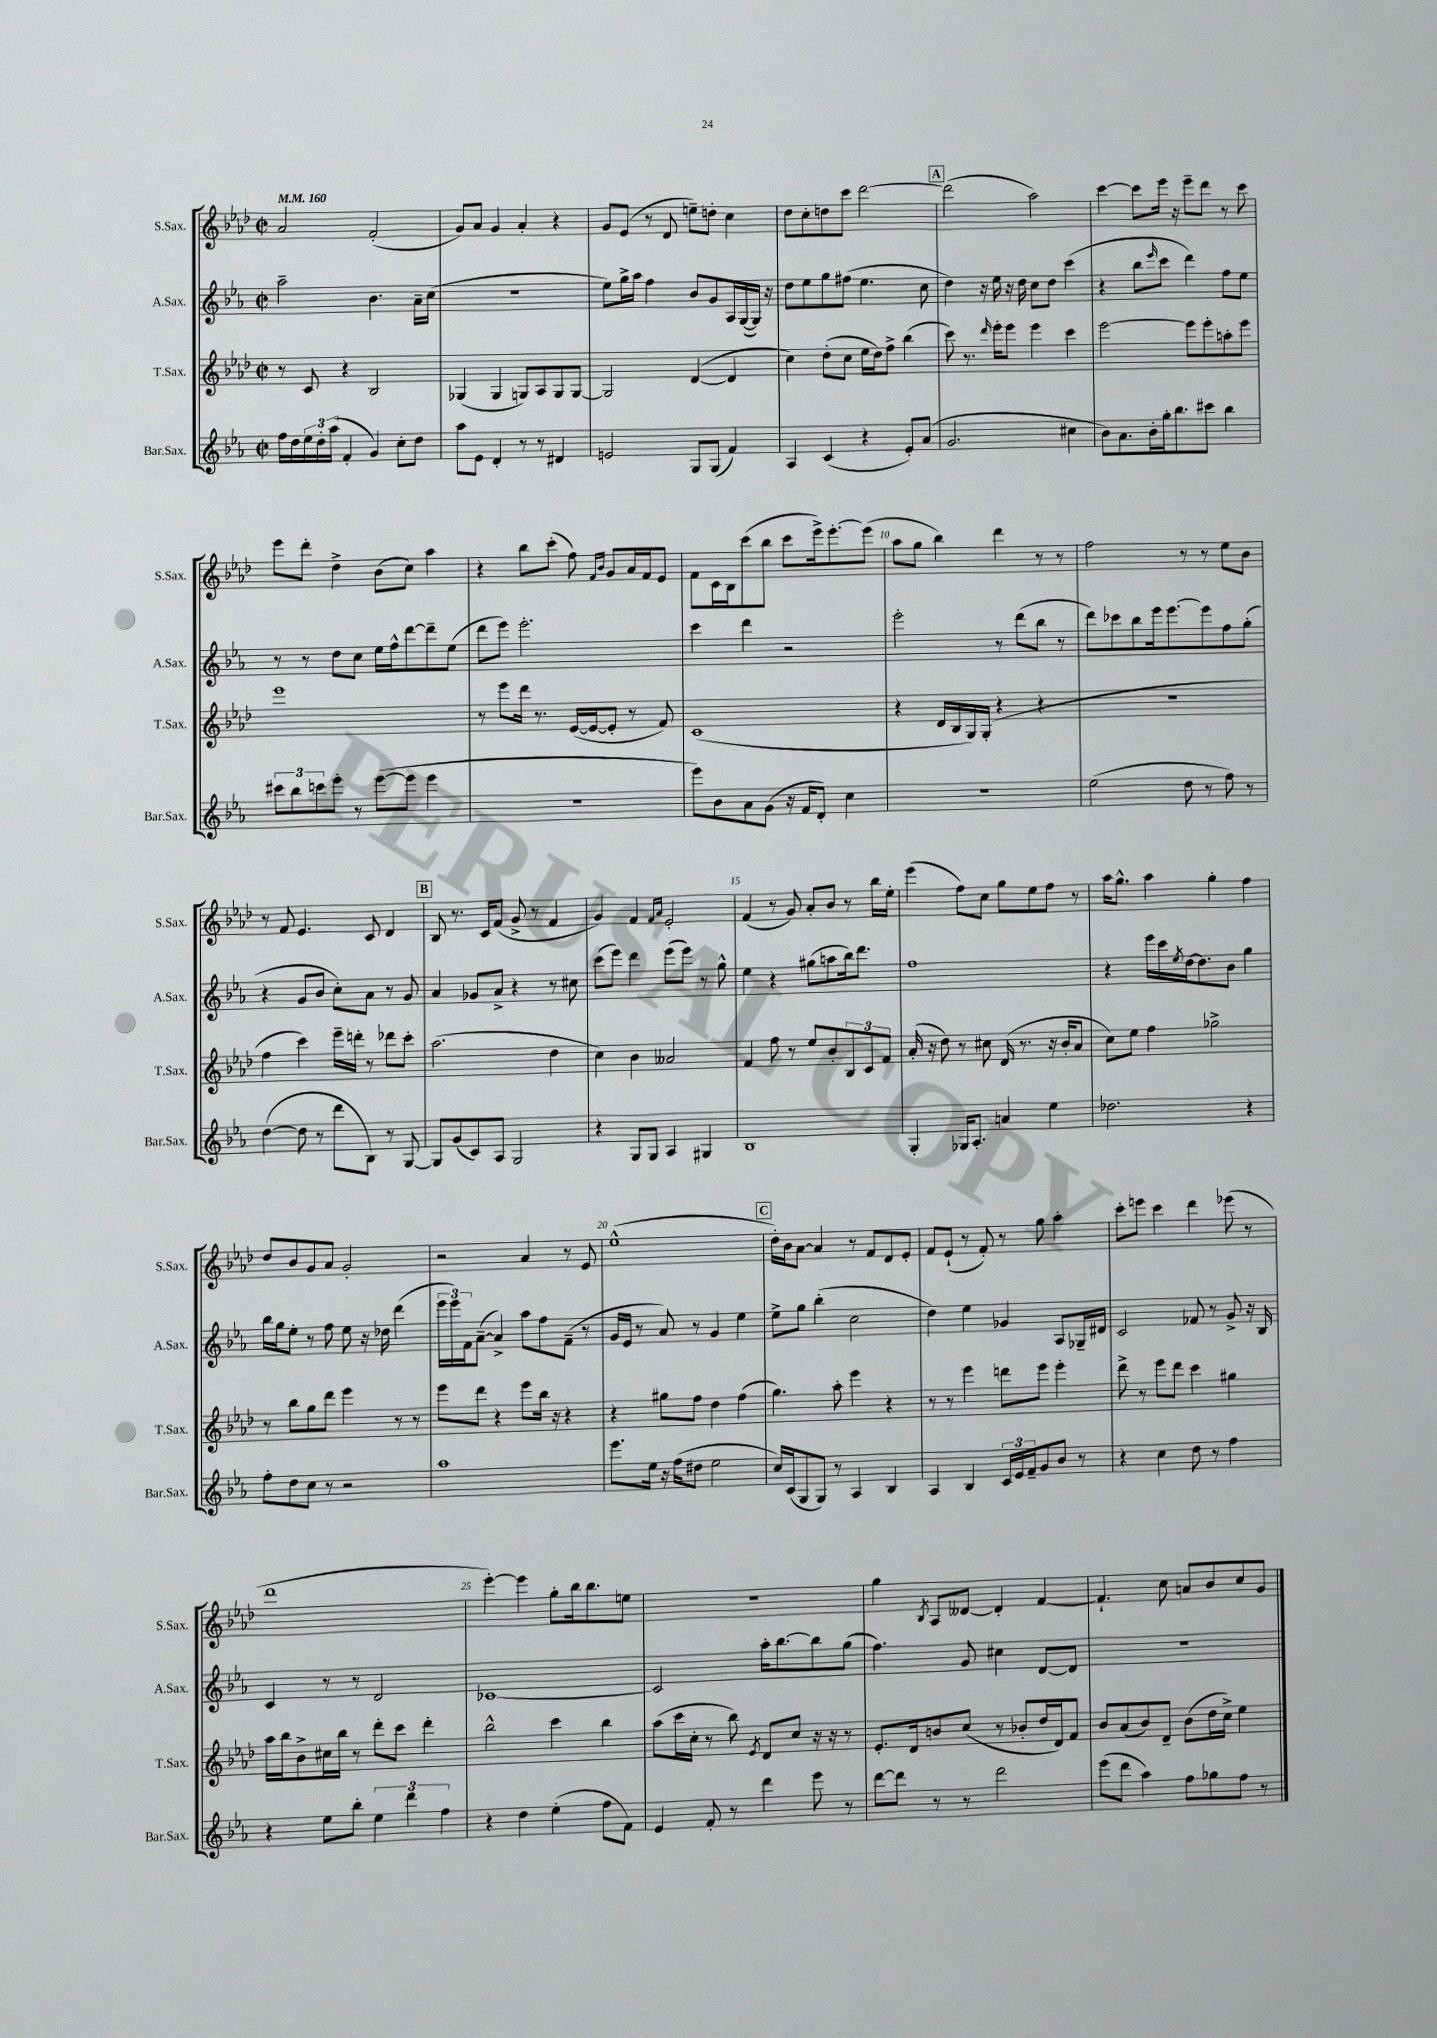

**kern	**kern	**kern	**kern
*staff4	*staff3	*staff2	*staff1
*clefG2	*clefG2	*clefG2	*clefG2
*k[b-e-a-]	*k[b-e-a-d-]	*k[b-e-a-]	*k[b-e-a-d-]
*M2/2	*M2/2	*M2/2	*M2/2
*met(c|)	*met(c|)	*met(c|)	*met(c|)
*MM160	*MM160	*MM160	*MM160
16ff	8r	2aa-~	2a-
16dd	.	.	.
24ee-	8c	.	.
24dd'	.	.	.
(24aa-	.	.	.
4f'	4r	.	.
4g)	2B-	4.b-	(2f'
8cc'	.	.	.
8dd	.	16a-~	.
.	.	(16cc	.
=	=	=	=
8aa-	(4G-	1r	8g)
8e-	.	.	8a-
4d'	4G-	.	4g
8r	8G)	.	4a-'
8r	8A-	.	.
4d#	8G	.	4r
.	[8G	.	.
=	=	=	=
2e	2G]	8ee-)	8g
.	.	16gg^	(8e-
.	.	16aa-	.
.	.	4ff	8r
.	.	.	8d-
8G	([4d-	8b-	8ee~)
(8G	.	8g	8dd'
4f)	4d-]	16A-	4cc
.	.	([16G	.
.	.	16G])	.
.	.	16r	.
=	=	=	=
4A-	4cc)	8dd	8dd-
.	.	8ee-	8cc'
(4c	(8dd-'	8gg	8dd
.	8cc	(8ff#	8ccc
4r	16ee-	4.ee-	[2ddd-
.	16dd-)	.	.
.	8ff^	.	.
8e-')	(4bb-	.	.
(8a-	.	8cc	.
=	=	=	=
2.g	8ccc)	4dd)	(2ddd-]
.	8.r	.	.
.	.	16r	.
.	16qqddd-	.	.
.	16eee-'	16ee-	.
.	8eee-	16r	.
.	.	16dd	.
.	4eee-	8cc	2aa-)
.	.	8dd	.
4cc#	4ccc	(4ccc	.
=	=	=	=
8b-)	[2eee-	4r	[4ccc
8.a-	.	.	.
.	.	8bb-	8ccc]
16b-'	.	.	.
.	.	16qqeee-	.
16gg'	.	8ccc	16eee-
8.bb-	.	.	16r
.	8eee-]	4ddd)	8eee-~
8ccc#	8eee-'	.	8ddd-
4bb-	8aa'	8ff	8r
.	8eee-	8ee-	8ccc
=	=	=	=
12ccc#	1eee-	8r	8eee-
12bb-	.	.	.
.	.	8r	8ddd-'
12ccc	.	.	.
8eee-'	.	8dd	4dd-^
8r	.	8cc	.
([8eee-	.	16ee-	(8b-
.	.	16ff^^	.
8eee-]	.	[8ddd	8cc)
4eee-	.	8ddd~]	4aa-
.	.	(8ee-	.
=	=	=	=
1r	8r	8ddd	4r
.	8eee-	8eee-)	.
.	16ddd-	2.eee-'	8bb-
.	8.r	.	.
.	.	.	(8ccc'
.	([16e-	.	8ff)
.	16e-_	.	.
.	.	.	16qqf
.	.	.	16qqb-
.	8e-']	.	8g
.	8r	.	16a-
.	.	.	16f
.	8f)	.	8e-
=	=	=	=
8eee-)	(1c	4ccc	8f
8b-	.	.	16c
.	.	.	16B-
8a-	.	4ddd	(8ccc
(8g	.	.	8bb-
16r	.	2r	8ccc
16f	.	.	.
8d')	.	.	16eee-^)
.	.	.	[8.eee-'
4cc	.	.	.
.	.	.	(8eee-]
=	=	=	=
1r	4r	2eee-'	8aa-
.	.	.	8gg
.	16d-	.	4bb-)
.	16B-	.	.
.	16G)	.	.
.	(16G'	.	.
.	4r	8r	4ddd-
.	.	(8ddd	.
.	4r	8bb-	8r
.	.	8r	8r
=	=	=	=
(2ee-	1r	8ddd)	2ff
.	.	8ccc-	.
.	.	8bb-	.
.	.	16eee-	.
.	.	[8.eee-	.
8dd	.	.	8r
8r	.	8eee-]	8r
8ff)	.	8ff	8ee-
8r	.	(8gg'	8b-
=	=	=	=
([4dd	4ff	4r	8r
.	.	.	8f
8dd]	4ccc)	8g	4.e-
8r	.	8b-	.
8ddd	16eee-~	8cc')	.
.	16ddd'	.	.
8B-)	8r	8a-	8c
8r	8ddd-	8r	4d-
[8G	8ccc'	8g	.
=	=	=	=
8G]	(2.aa-	4a-	8B-
(8g	.	.	8.r
8c)	.	8g-	.
.	.	.	16c
8A-	.	8a-^	(8f
2G	.	4r	8g^
.	.	.	8r
.	4dd-	8r	4f
.	.	8cc#	.
=	=	=	=
4r	4cc)	(8ccc	4g)
.	.	8eee-)	.
8G	4b-	4ddd	4f
8G	.	.	.
.	.	.	16qqf
.	.	.	16qqa-
4A-	2a--	(8eee-	2e-'
.	.	8eee-)	.
4G#	.	8r	.
.	.	8gg^^	.
=	=	=	=
1B-	4f	4ee-	(4f
.	8ff	4r	8r
.	8r	.	8g)
.	8ee-	(8gg#	8a-'
.	8b-'	8aa	8b-
.	12B-	16bb-)	8r
.	.	8.ddd	.
.	12c	.	.
.	.	.	16bb-
.	12f	.	.
.	.	.	16ee-'
=	=	=	=
4G'	(16a-'	1ff	(4eee-
.	16r	.	.
.	8dd-)	.	.
16G-	8r	.	8ff)
8.A-'	.	.	.
.	8cc#	.	8cc
4a	(16d-	.	8gg
.	8.r	.	.
.	.	.	8ee-
4ee-	16r	.	8ff
.	16b-'	.	.
.	8a-	.	8r
=	=	=	=
2.dd-	8cc)	4r	16aa-
.	.	.	8.gg^^
.	8ee-	.	.
.	4ff	16eee-	4aa-
.	.	16ccc	.
.	.	8qee-	.
.	.	[16dd	.
.	.	8.dd]	.
.	2gg-^	.	4gg'
.	.	8b-	.
4r	.	4gg	4ff
=	=	=	=
8ff'	8r	16bb-	8dd-
.	.	16gg	.
8dd	8bb-	8ee-'	8b-
8cc	8gg	8r	8g
8r	8ddd-	8ff	8a-
2r	4eee-	8ee-	2g'
.	.	16r	.
.	.	16dd-	.
.	8r	(4ddd	.
.	8r	.	.
=	=	=	=
1aa-	8eee-	24eee-	2r
.	.	24eee-)	.
.	.	24f	.
.	8ddd-	([8a-~	.
.	4r	4a-^])	.
.	8eee-	8aa-	4a-
.	16bb-	8ff	.
.	16r	.	.
.	4r	(8f~	8r
.	.	8r	8e-
=	=	=	=
8.eee-	4r	16g	(1ee-^^
.	.	16e-	.
.	.	8r	.
16ee-	.	.	.
16r	8gg#	8a-)	.
(16ff	.	.	.
8dd#	8ff	8r	.
2ee-	4dd-	4g	.
.	(4ff	4ee-	.
=	=	=	=
16cc)	4.gg)	8ee-^	16dd-')
(16c	.	.	16b-
8G	.	8gg	[8a-
8G)	.	(4bb-'	4a-]
8r	8aa-'	.	.
4A-	4eee-	2cc	8r
.	.	.	8f
4B-	4r	.	8d-
.	.	.	8e-'
=	=	=	=
4A-	8r	4dd)	8f
.	8r	.	(8e-`
4B-	4eee-	4ee-	8r
.	.	.	8f')
24c	8ddd	4g-	8r
24e-	.	.	.
24f~	.	.	.
8g	8eee-	.	8gg
8b-	4eee-'	8A-	4aa-'
8r	.	16G-~	.
.	.	16d#	.
=	=	=	=
4r	8ddd-^	2c	8ccc'
.	8r	.	8eee
4cc	8eee-	.	4ccc
.	8ddd-	.	.
8dd	4ccc	8f-	4ddd-
8r	.	8r	.
4ff	4gg#	8g^	(8eee-
.	.	16r	8r
.	.	16B-	.
=	=	=	=
4r	16aa-	4c	1ddd-
.	16bb-	.	.
.	8b-^	.	.
8ee-	16cc#	8r	.
.	16bb-	.	.
8bb-'	8r	8r	.
6ee-	8ddd-'	2d	.
.	8ccc	.	.
6ddd	.	.	.
.	4ddd-'	.	.
6ff	.	.	.
=	=	=	=
4r	2bb-^^	[1c-	[4eee-')
4dd	.	.	4eee-]
(4ee-'	4ccc	.	8gg'
.	.	.	16bb-
.	.	.	8.bb-
8ff	4bb-	.	.
8f)	.	.	8ee
=	=	=	=
4e-	(8aa-	2c-]	1r
.	16ccc	.	.
.	16cc'	.	.
8f'	8r	.	.
8r	8bb-)	.	.
.	8qe-	.	.
4ddd	8d-	16aa-'	.
.	.	[8.bb-	.
.	8cc	.	.
8eee-	16r	8bb-]	.
.	16r	.	.
8r	8r	(8gg	.
=	=	=	=
[8ddd	8.e-'	4.ff)	4gg
8ddd]	.	.	.
.	16d-	.	.
.	.	.	8qB-
8r	8b	.	8A-
8r	(8cc	8g	[8d--
2ddd	8r	4cc#	4d--']
.	8b-'	.	.
.	16dd-	[8d	[4f
.	16d-)	.	.
.	8f	8d]	.
=	=	=	=
(8eee-	8b-	1r	4.f`]
8ddd	(8a-	.	.
4aa-)	8b-)	.	.
.	8d-~	.	8cc
8ff	(8b-	.	8a
8gg-	16dd-	.	8b-
.	16cc^)	.	.
8ff	4ee-	.	8cc
8r	.	.	8g
==	==	==	==
*-	*-	*-	*-
